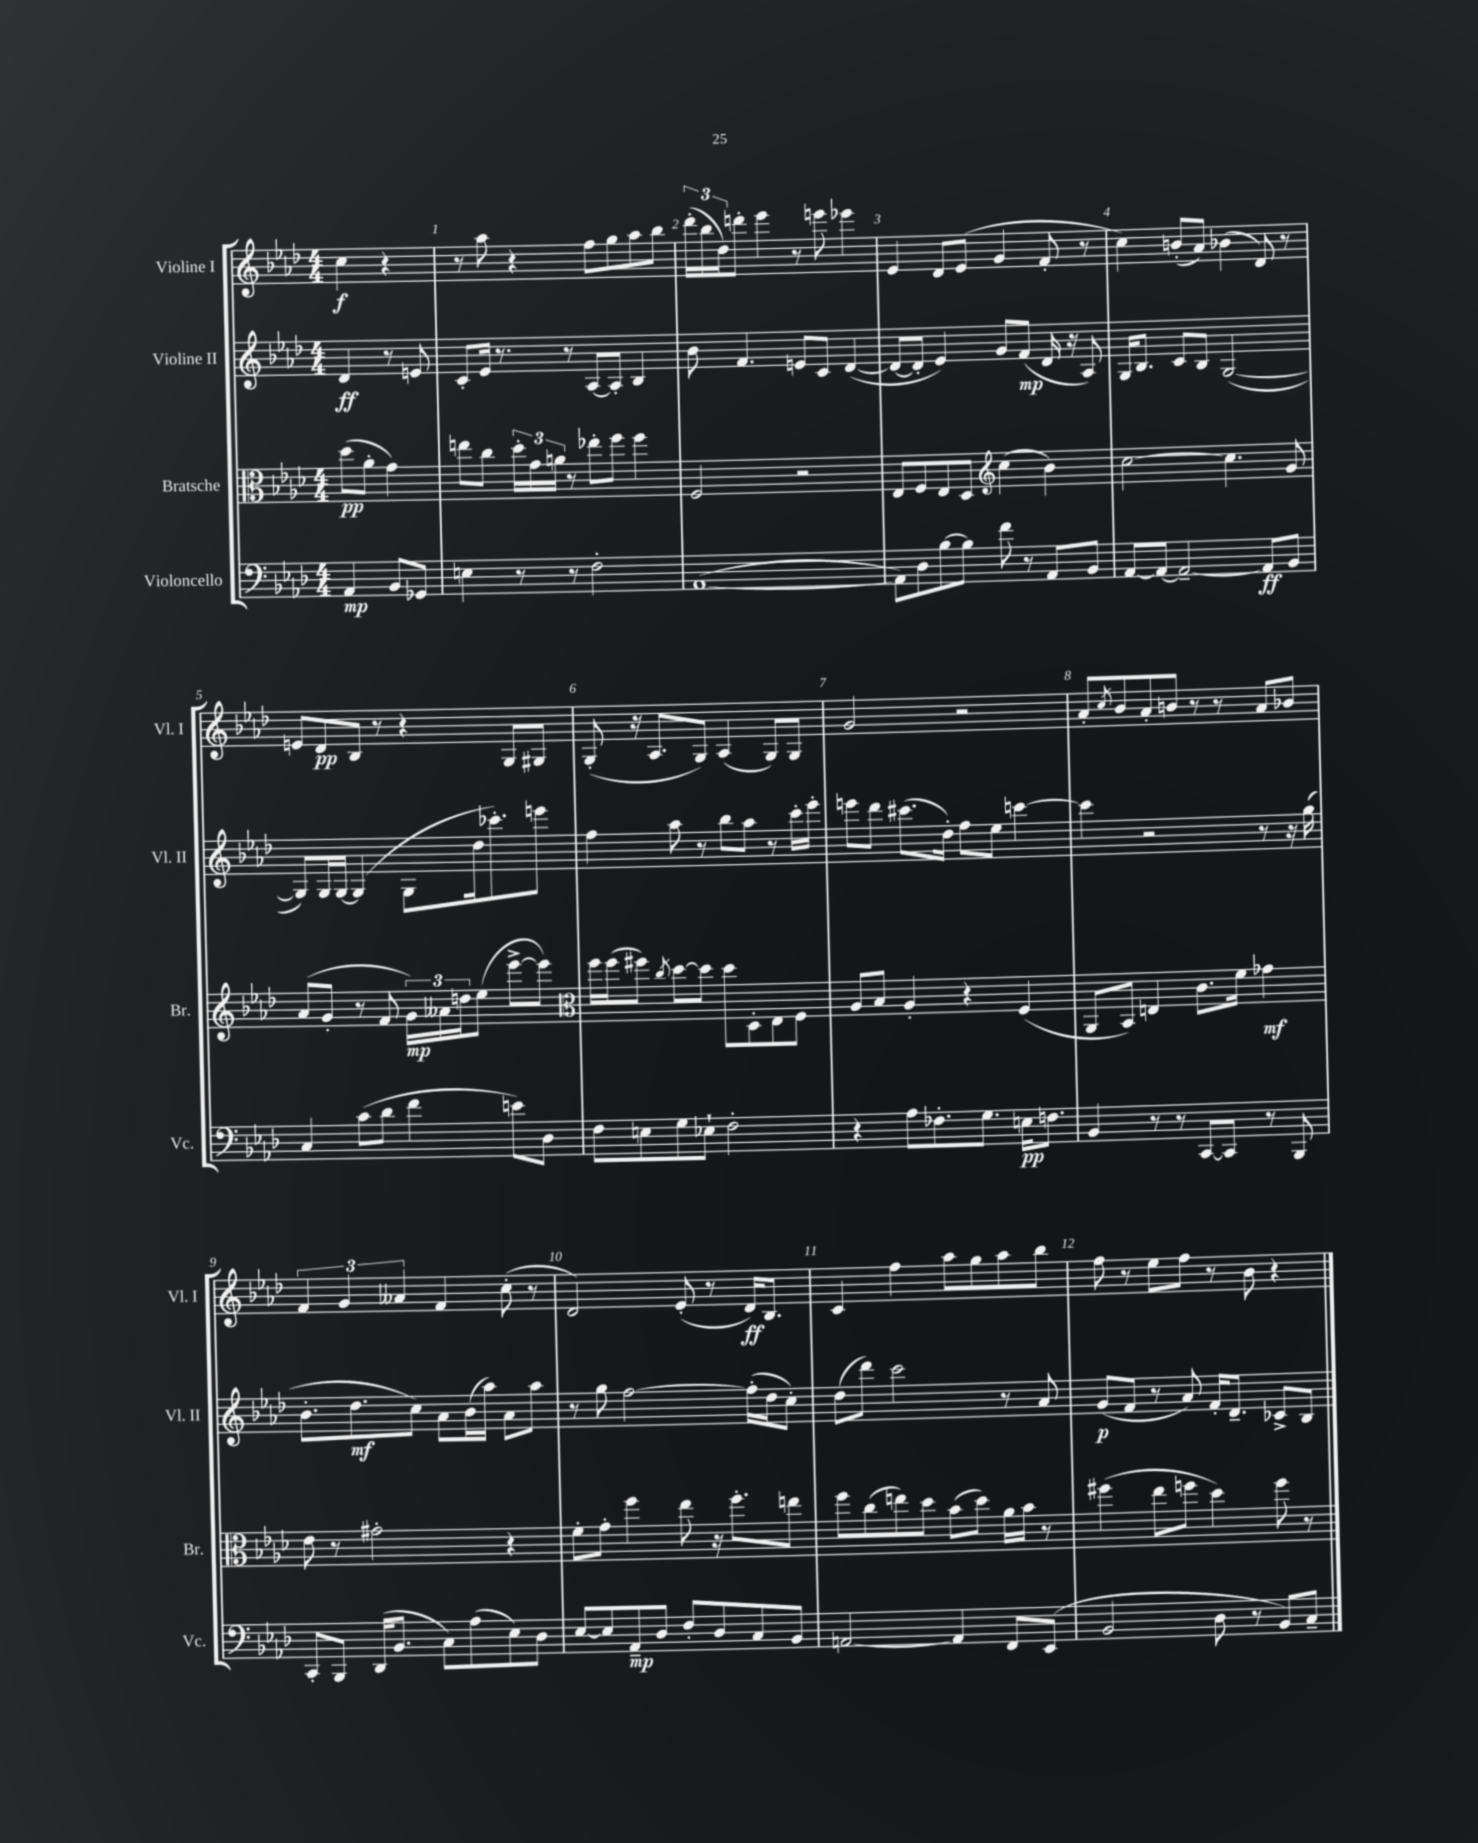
<<
\new StaffGroup <<
\new Staff = "s0" \with { instrumentName = "Violine I" shortInstrumentName = "Vl. I" } {
    \clef treble \key aes \major \numericTimeSignature \time 4/4 \partial 2
    c''4\f r4 |
    r8 aes''8 r4 f''8 g''8 aes''8 bes''8 |
    \tuplet 3/2 { des'''16-.( bes''16 des''16) } d'''8-. ees'''4 r8 e'''8 ees'''4 |
    ees'4 des'8 ees'8( g'4 f'8-. r8 |
    c''4) b'8-.( aes'8) bes'4( des'8) r8 |
    e'8 des'8\pp bes8 r8 r4 g8 gis8 |
    g8-.( r16 aes8. g8) aes4( g8) g8 |
    g'2 r2 |
    aes'8-. \acciaccatura { c''8 } bes'8 aes'8-. b'8 r8 r8 aes'8 bes'8 |
    \tuplet 3/2 { f'4 g'4 aeses'4 } f'4 c''8-.( r8 |
    des'2) ees'8-.( r8 des'16\ff) bes8. |
    c'4 f''4 aes''8 g''8 aes''8 bes''8 |
    f''8 r8 ees''8 f''8 r8 bes'8 r4 \bar "|." |
}
\new Staff = "s1" \with { instrumentName = "Violine II" shortInstrumentName = "Vl. II" } {
    \clef treble \key aes \major \numericTimeSignature \time 4/4 \partial 2
    des'4\ff r8 e'8 |
    c'8-. ees'16 r8. r8 aes8~ aes8-. bes4 |
    bes'8 f'4. e'8 c'8 des'4~( |
    des'8~ des'8-. ees'4) g'8 f'8\mp( des'16 r16 aes8) |
    g16 bes8. c'8 bes8 g2~( |
    g8) g16 g16~ g4( g8 des''16 ces'''8.-.) e'''8 |
    f''4 aes''8 r8 bes''8 aes''8 r8 c'''16-. ees'''16-. |
    e'''8 des'''8 cis'''8.( des''16-.) f''8 ees''8 c'''4~ |
    c'''4 r2 r8 r16 g''16( |
    bes'8.-. des''8.\mf c''8) aes'8 bes'16( aes''16) aes'8 aes''8 |
    r8 g''8 f''2~ f''16-.( des''16 c''8-.) |
    des''8( des'''8) c'''2 r8 aes'8 |
    g'8\p( f'8 r8 aes'8) f'16-. des'8.-- ces'8-> bes8 \bar "|." |
}
\new Staff = "s2" \with { instrumentName = "Bratsche" shortInstrumentName = "Br." } {
    \clef alto \key aes \major \numericTimeSignature \time 4/4 \partial 2
    des''8\pp( aes'8-. g'4) |
    e''8 c''8 \tuplet 3/2 { des''16-. g'16 a'16 } r8 ees''8-. f''8 f''4 |
    f2 r2 |
    ees8 f8 ees8 des8 \clef treble c''4( bes'4) |
    c''2~ c''4. g'8 |
    aes'8( g'8-. r8 f'8 \tuplet 3/2 { g'16\mp) aeses'16 d''16 } ees''8( ees'''8~-> ees'''8) |
    \clef alto f''16 f''16( fis''8) \acciaccatura { c''8 } des''8~ des''8 des''8 des8-. ees8 f8 |
    aes8 bes8 aes4-. r4 f4( |
    aes,8 bes,8) e4 c'8. f'16 ges'4\mf |
    ees'8 r8 gis'2-. r4 |
    f'8-. g'8-. f''4 ees''8 r16 f''8.-. e''8 |
    f''8 c''8( e''8) des''8 bes'8( des''8) aes'16 bes'16 r8 |
    fis''4( ees''8 f''8 des''4) f''8 r8 \bar "|." |
}
\new Staff = "s3" \with { instrumentName = "Violoncello" shortInstrumentName = "Vc." } {
    \clef bass \key aes \major \numericTimeSignature \time 4/4 \partial 2
    aes,4\mp bes,8 ges,8 |
    e4 r8 r8 f2-. |
    aes,1~( |
    aes,8) des8 bes8~ bes8 f'8 r8 aes,8 bes,8 |
    aes,8~ aes,8~ aes,2~-- aes,8\ff bes,8 |
    c4 c'8( des'8 f'4 e'8) des8 |
    f8 e8 g8 ees8-! f2-. |
    r4 aes8 fes8.-. g8. e16\pp f8. |
    bes,4 r8 r8 c,8~ c,8 r8 bes,,8 |
    c,8-. bes,,8 des,16( bes,8. c8) aes8( ees8) des8 |
    ees8~ ees8 aes,8--\mp des8 f8-. des8 c8 bes,8 |
    a,2~ a,4 f,8 ees,8( |
    bes,2 des8 r8 bes,8) c8-- \bar "|." |
}
>>
>>
\layout { \context { \Score \override BarNumber.break-visibility = ##(#f #t #t) barNumberVisibility = #all-bar-numbers-visible } }
